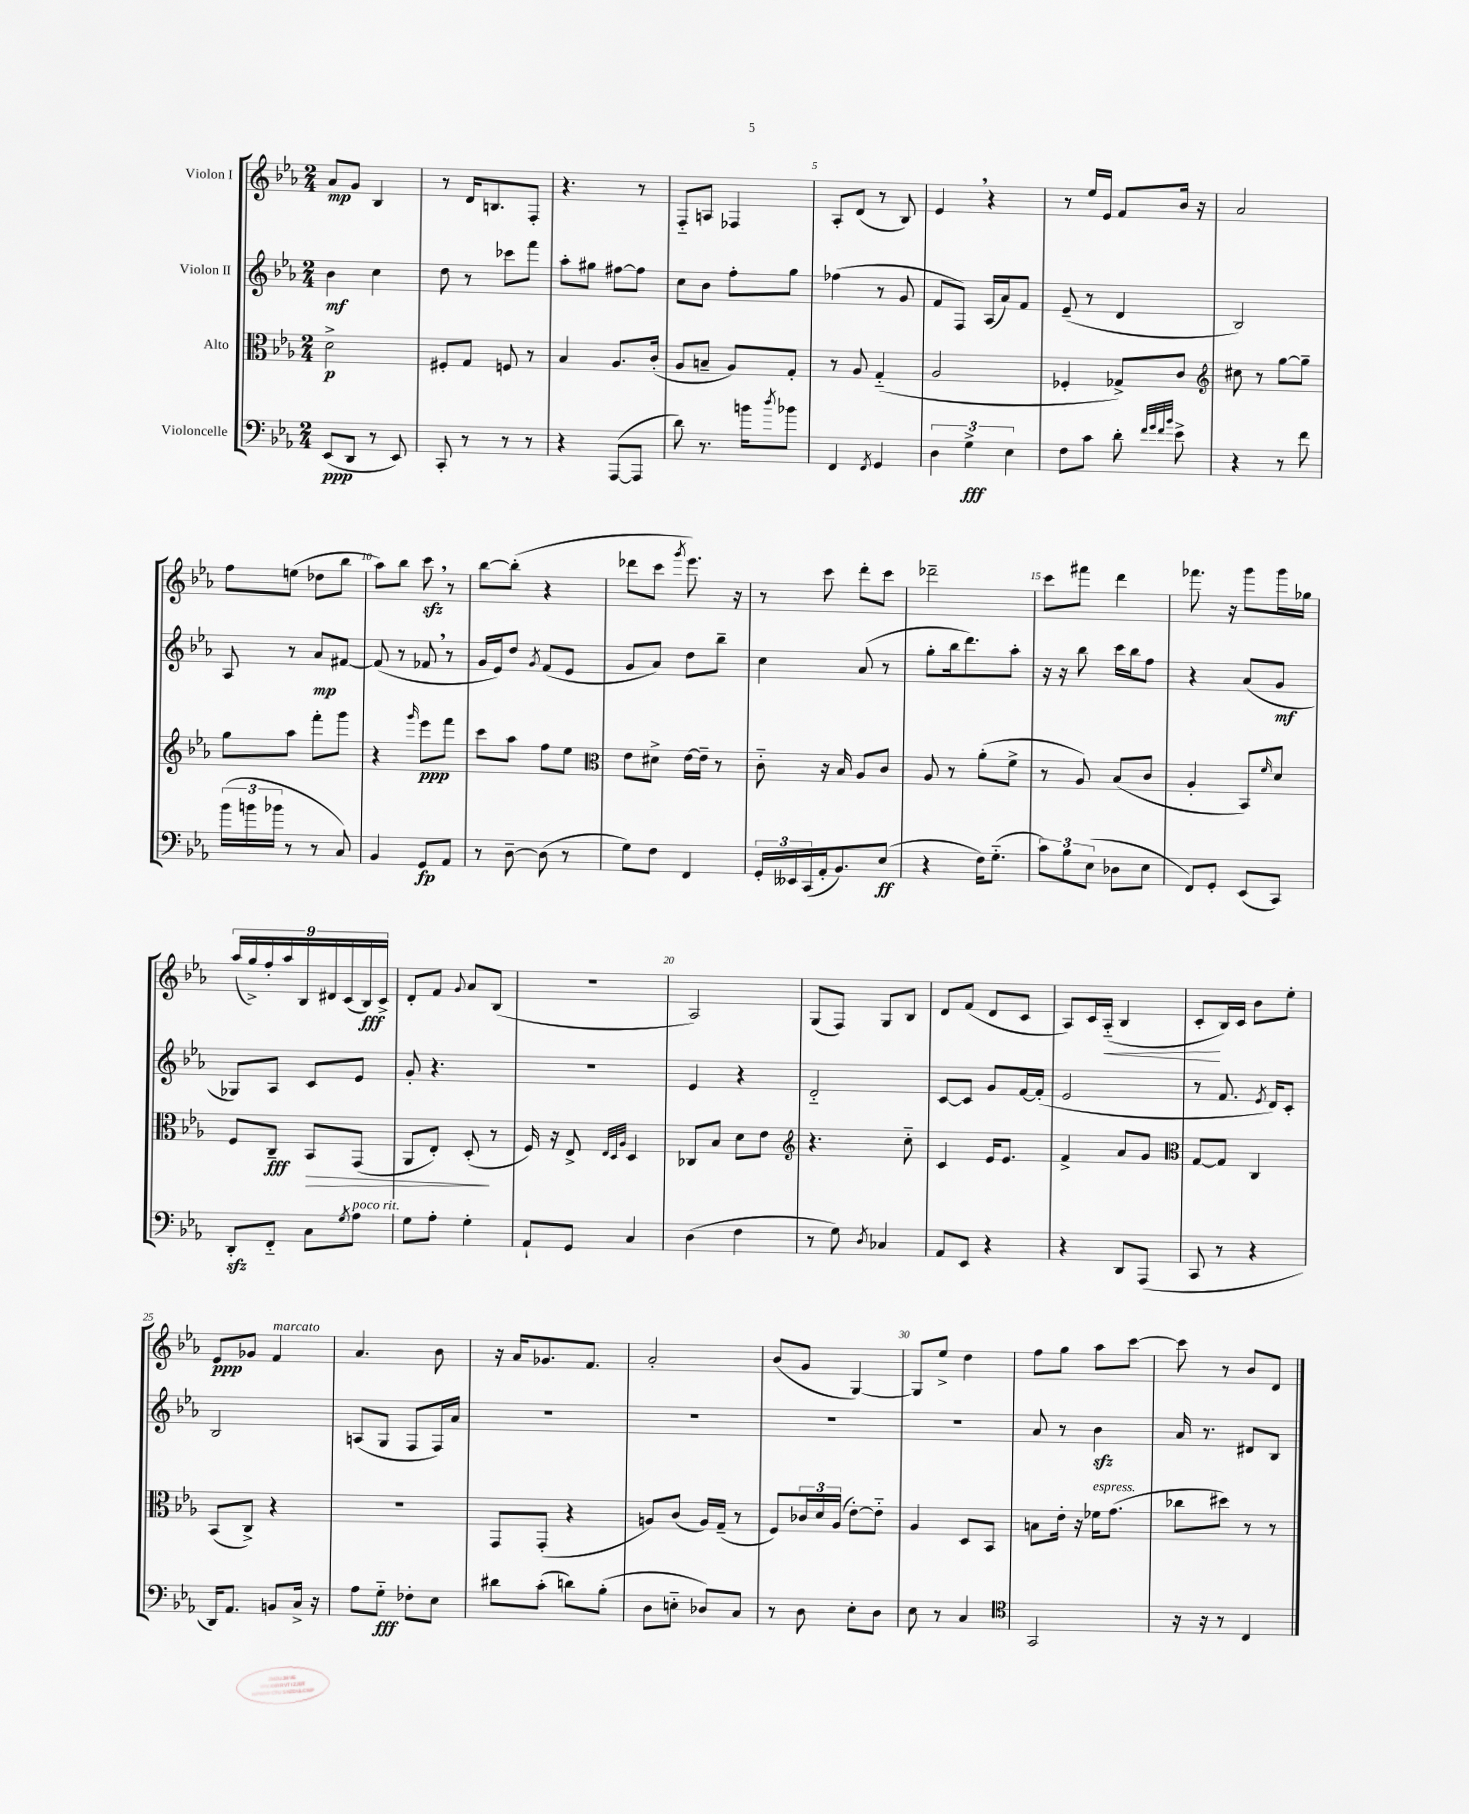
<<
\new StaffGroup <<
\new Staff = "s0" \with { instrumentName = "Violon I" } {
    \clef treble \key ees \major \numericTimeSignature \time 2/4
    aes'8\mp g'8 bes4 |
    r8 d'16 b8. f8-. |
    r4. r8 |
    f8-_ a8 fes4 |
    aes8-. d'8( r8 bes8) |
    ees'4 \breathe r4 |
    r8 ees''16 ees'16 f'8 bes'16 r16 |
    aes'2 |
    f''8 e''8( des''8 bes''8 |
    aes''8) bes''8 c'''8\sfz \breathe r8 |
    bes''8~ bes''8-.( r4 |
    des'''8 c'''8 \acciaccatura { g'''8 } ees'''8.) r16 |
    r8 c'''8 d'''8-. c'''8 |
    des'''2-- |
    c'''8 fis'''8 d'''4 |
    fes'''8. r16 g'''8 g'''16 ges''16 |
    \tuplet 9/8 { aes''16( g''16->) f''16-. aes''16 bes16 dis'16 c'16( bes16\fff) c'16-> } |
    d'8-. f'8 \appoggiatura { g'8 } aes'8 bes8( |
    R2 |
    aes2) |
    g8( f8) g8 bes8 |
    d'8 f'8( d'8 c'8 |
    aes8) c'16 aes16-_\<( bes4 |
    c'8-.\! bes16) c'16 bes'8 ees''8-. |
    ees'8\ppp ges'8 f'4^\markup { \italic "marcato" } |
    aes'4. bes'8 |
    r16 aes'16 ges'8. f'8. |
    aes'2-. |
    bes'8( g'8 g4~) |
    g8 ees''8-> d''4 |
    f''8 g''8 aes''8 c'''8~ |
    c'''8 r8 bes'8 d'8 \bar "|." |
}
\new Staff = "s1" \with { instrumentName = "Violon II" } {
    \clef treble \key ees \major \numericTimeSignature \time 2/4
    bes'4\mf c''4 |
    d''8 r8 ces'''8 f'''8 |
    aes''8-. gis''8 fis''8~ fis''8 |
    c''8 bes'8 f''8-. g''8 |
    fes''4( r8 g'8 |
    f'8 f8) aes16( aes'16) f'8 |
    ees'8--( r8 d'4 |
    bes2) |
    aes8 r8 aes'8\mp fis'8~ |
    fis'8( r8 fes'8 \breathe r8 |
    g'16 ees'16) d''8 \acciaccatura { g'8 } f'8( ees'8 |
    g'8 aes'8) d''8 bes''8-- |
    c''4 aes'8( r8 |
    g''8-. bes''16 d'''8.) aes''8-. |
    r16 r16 bes''8 c'''16 bes''16 f''8 |
    r4 aes'8( g'8\mf |
    ges8) aes8 c'8 ees'8 |
    g'8-. r4. |
    R2 |
    ees'4 r4 |
    d'2-_ |
    c'8~ c'8 g'8 f'16~ f'16-.( |
    ees'2 |
    r8 f'8. \acciaccatura { ees'8 } d'16) c'8-. |
    bes2 |
    a8( g8 f8 f16) aes'16 |
    R2 |
    R2 |
    R2 |
    R2 |
    aes'8 r8 bes'4\sfz |
    aes'16 r8. dis'8 bes8 \bar "|." |
}
\new Staff = "s2" \with { instrumentName = "Alto" } {
    \clef alto \key ees \major \numericTimeSignature \time 2/4
    d'2->\p |
    fis8-. g8 f8 r8 |
    bes4 aes8. c'16-.( |
    aes8 b8-- aes8) g8-. |
    r8 aes8 g4-_( |
    aes2 |
    fes4-. ges8->) c'8 |
    \clef treble cis''8 r8 g''8~ g''8-- |
    g''8 aes''8 f'''8-. g'''8 |
    r4 \grace { g'''16 } ees'''8\ppp f'''8 |
    c'''8 aes''8 f''8 ees''8 |
    \clef alto ees'8 dis'8-> ees'16~ ees'16-- r8 |
    c'8-_ r16 bes16 aes8 c'8 |
    aes8 r8 aes'8-.( f'8-> |
    r8 aes8) bes8( c'8 |
    aes4-. bes,8) \grace { f'16 } d'8 |
    f8 c8--\fff bes,8\> g,8( |
    aes,8 ees8-.) d8-.\!( r8 |
    f16) r16 ees8-> \grace { ees32 d32 aes32 } d4 |
    ces8 bes8 d'8 ees'8 |
    \clef treble r4. c''8-_ |
    c'4 ees'16 ees'8. |
    f'4-> aes'8 g'8 |
    \clef alto g8~ g8 c4 |
    bes,8( c8->) r4 |
    R2 |
    g,8 g,8-.( r4 |
    a8) c'8( a16) g16--( r8 |
    f8) \tuplet 3/2 { ces'16 d'16 aes16( } ees'8~-.) ees'8-_ |
    aes4 d8 bes,8 |
    b8 ees'16-. r16 fes'16^\markup { \italic "espress." } g'8.( |
    ces''8 dis''8) r8 r8 \bar "|." |
}
\new Staff = "s3" \with { instrumentName = "Violoncelle" } {
    \clef bass \key ees \major \numericTimeSignature \time 2/4
    ees,8\ppp( d,8 r8 ees,8) |
    c,8-. r8 r8 r8 |
    r4 aes,,8~( aes,,8 |
    d'8) r8. b'16 \acciaccatura { d''8 } bes'8 |
    f,4 \acciaccatura { f,8 } g,4 |
    \tuplet 3/2 { d4 g4->\fff ees4 } |
    f8 c'8 d'8-. \grace { f'32 g'32 f'32 bes'32 } ees'8-> |
    r4 r8 f'8 |
    \tuplet 3/2 { bes'16( b'16 bes'16 } r8 r8 c8) |
    bes,4 g,8\fp aes,8 |
    r8 d8~-- d8( r8 |
    g8) f8 f,4 |
    \tuplet 3/2 { g,16-. eeses,16 c,16( } aes,16-. bes,8.) ees8\ff( |
    r4 f16) g8.-_( |
    \tuplet 3/2 { c'8) bes8 ees8( } des8 ees8 |
    f,8) g,8-. ees,8( c,8) |
    d,8-.\sfz f,8-_ c8 \acciaccatura { g8 } aes8^\markup { \italic "poco rit." } |
    g8 aes8-. g4-. |
    aes,8-! g,8 c4 |
    d4( f4 |
    r8 g8) \acciaccatura { d8 } ces4 |
    aes,8 ees,8 r4 |
    r4 d,8 aes,,8( |
    c,8 r8 r4 |
    d,16) aes,8. b,8 c16-> r16 |
    aes8 g8-_\fff fes8-. ees8 |
    dis'8 c'8-.( d'8) bes8-.( |
    d8 e8-_ des8) c8 |
    r8 d8 ees8-. d8 |
    ees8 r8 c4 |
    \clef tenor g,2 |
    r16 r16 r8 c4 \bar "|." |
}
>>
>>
\layout { \context { \Score \override BarNumber.break-visibility = ##(#f #t #t) barNumberVisibility = #(every-nth-bar-number-visible 5) } }
